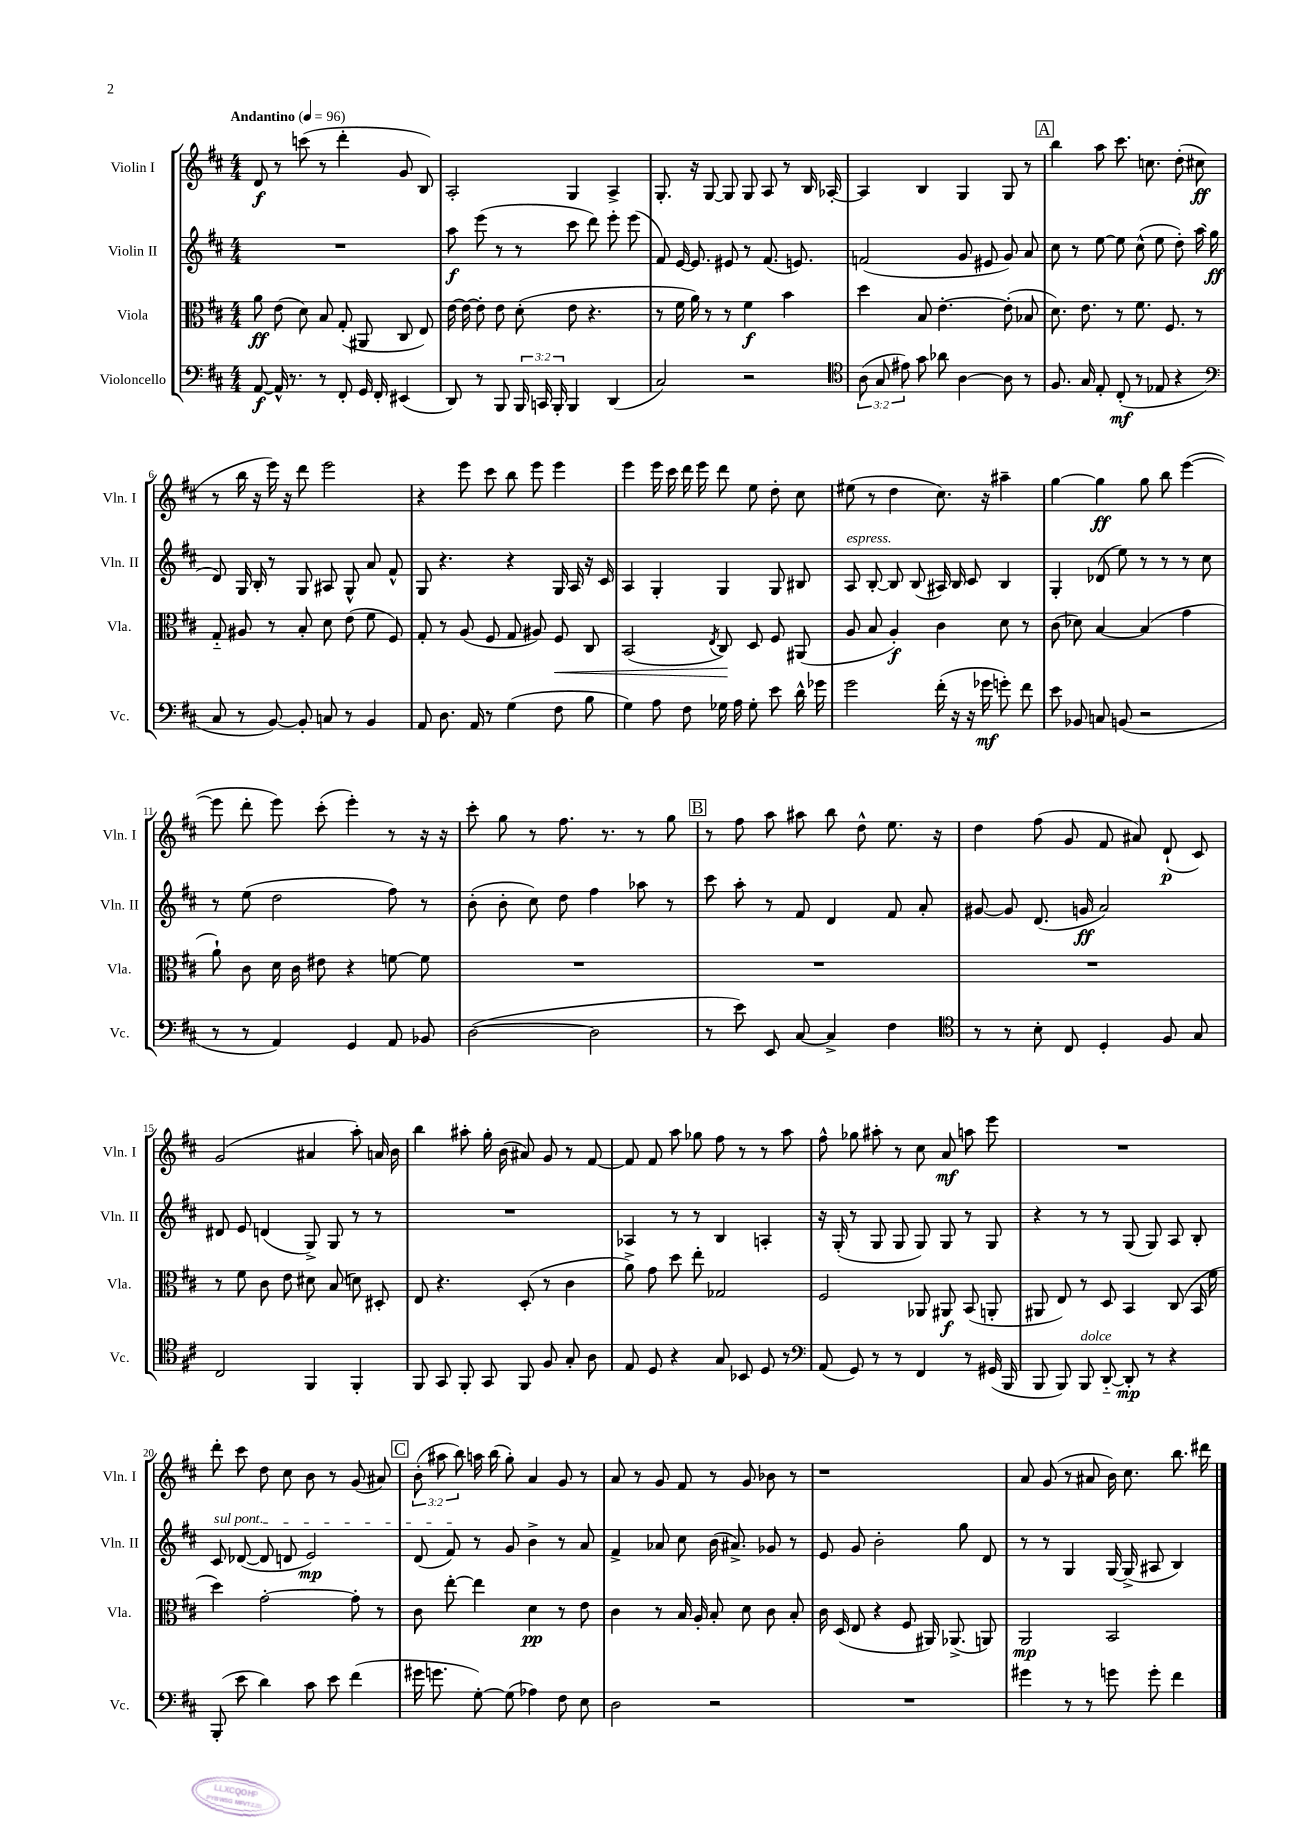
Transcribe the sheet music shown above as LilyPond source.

<<
\new StaffGroup <<
\new Staff = "s0" \with { instrumentName = "Violin I" shortInstrumentName = "Vln. I" } {
    \clef treble \key d \major \numericTimeSignature \time 4/4 \override Staff.TupletNumber.text = #tuplet-number::calc-fraction-text \tempo "Andantino" 4 = 96
    \autoBeamOff d'8\f r8 c'''8( r8 d'''4-. g'8 b8) |
    a2-. g4 a4-> |
    g8.-. r16 g8~ g8 g8 a8 r8 b16 aes16~-. |
    aes4 b4 g4 g8 r8 |
    \mark \markup { \box "A" } b''4 a''8 cis'''8. c''8. d''8-.( cis''8\ff |
    r8 b''16 r16 e'''16) r16 d'''8 e'''2 |
    r4 e'''8 cis'''8 b''8 e'''8 e'''4 |
    e'''4 e'''16 cis'''16 d'''16 e'''16 d'''8 e''8 d''8-. cis''8 |
    eis''8( r8 d''4 cis''8.) r16 ais''4-- |
    g''4~ g''4\ff g''8 b''8 e'''4~( |
    e'''8 d'''8-. e'''8) cis'''8-.( e'''4-.) r8 r16 r16 |
    cis'''8-. g''8 r8 fis''8. r8. r8 g''8 |
    \mark \markup { \box "B" } r8 fis''8 a''8 ais''8 b''8 d''8-^ e''8. r16 |
    d''4 fis''8( g'8 fis'8 ais'8) d'8-!\p( cis'8) |
    g'2( ais'4 a''8-.) a'16 b'16 |
    b''4 ais''8-. g''16-. b'16( ais'8) g'8 r8 fis'8~ |
    fis'8 fis'8 a''8 ges''8 fis''8 r8 r8 a''8 |
    fis''8-^ ges''8 ais''8-. r8 cis''8 a'8\mf a''8 e'''8 |
    R1 |
    d'''8-. cis'''8 d''8 cis''8 b'8 r8 g'8( ais'8) |
    \mark \markup { \box "C" } \tuplet 3/2 { b'8-.( ais''8 b''8) } a''16 b''16( g''8-.) a'4 g'8 r8 |
    a'8 r8 g'8 fis'8 r8 g'8 bes'8 r8 |
    r1 |
    a'8 g'8( r8 ais'8 b'16) cis''8. b''8. dis'''16 \bar "|." |
}
\new Staff = "s1" \with { instrumentName = "Violin II" shortInstrumentName = "Vln. II" } {
    \clef treble \key d \major \numericTimeSignature \time 4/4
    \autoBeamOff R1 |
    a''8\f e'''8( r8 r8 cis'''8 d'''8) e'''8-. e'''8( |
    fis'8) e'16~ e'8. eis'8 r8 fis'8.( e'8.) |
    f'2( g'8 eis'8 g'8) a'8 |
    \mark \markup { \box "A" } cis''8 r8 e''8~ e''8 cis''8-^( e''8 d''8-.) a''16( g''16\ff |
    d'8) g16 b16-. r8 g8 ais8 g8-^ a'8 fis'8-^ |
    g8 r4. r4 g16 a16 r16 cis'16 |
    a4 g4-. g4 g8 bis8 |
    a8^\markup { \italic "espress." } b8~-. b8 b8( ais16) b16 cis'8 b4 |
    g4-. des'8( e''8) r8 r8 r8 cis''8 |
    r8 e''8( d''2 fis''8) r8 |
    b'8-.( b'8-. cis''8) d''8 fis''4 aes''8 r8 |
    \mark \markup { \box "B" } cis'''8 a''8-. r8 fis'8 d'4 fis'8 a'8-. |
    gis'8~ gis'8 d'8.( g'16\ff a'2) |
    dis'8 e'8 d'4( g8->) g8 r8 r8 |
    R1 |
    aes4 r8 r8 b4 a4-. |
    r16 g16-.( r8 g8 g8 g8) g8 r8 g8 |
    r4 r8 r8 g8( g8) a8 b8-. |
    \once \override TextSpanner.bound-details.left.text = \markup { \italic "sul pont." } cis'8\startTextSpan des'8~( des'8 d'8 e'2\mp) |
    \mark \markup { \box "C" } d'8( fis'8\stopTextSpan) r8 g'8 b'4-> r8 a'8 |
    fis'4-> aes'8 cis''8 b'16( ais'8.->) ges'8 r8 |
    e'8 g'8 b'2-. g''8 d'8 |
    r8 r8 g4 g16~ g16->( ais8 b4) \bar "|." |
}
\new Staff = "s2" \with { instrumentName = "Viola" shortInstrumentName = "Vla." } {
    \clef alto \key d \major \numericTimeSignature \time 4/4
    \autoBeamOff a'8\ff e'8( d'8) b8 g8-.( ais,8 cis8 e8) |
    e'16~ e'16~ e'8-. e'8 d'8-.( e'8 r4. |
    r8 fis'16 a'16) r8 r8 fis'4\f b'4 |
    d''4 b8 e'4.~-. e'8-.( bes8 |
    \mark \markup { \box "A" } d'8.) e'8. r8 fis'8. fis8. r8 |
    g8-_ ais8 r8 b8-. d'8 e'8( fis'8 fis8) |
    g8-. r8 a8( fis8 g8 ais8) fis8\< cis8 |
    b,2( \acciaccatura { e8 } cis8\!) d8 fis8 ais,8( |
    a8 b8 a4-.\f) cis'4 d'8 r8 |
    cis'8( des'8) b4~ b4( g'4 |
    a'8-!) cis'8 d'16 cis'16 eis'8 r4 f'8~ f'8 |
    R1 |
    \mark \markup { \box "B" } R1 |
    R1 |
    r8 fis'8 cis'8 e'8 dis'8 b8( d'8) dis8-. |
    e8 r4. d8-.( r8 cis'4 |
    a'8->) g'8 d''8 e''8-. ges2 |
    fis2 aes,8 ais,8\f b,8( a,8-. |
    ais,8 e8) r8 d8 b,4 cis8( b,16 fis'16 |
    d''4) g'2~-. g'8-. r8 |
    \mark \markup { \box "C" } cis'8 e''8~-. e''4 d'4\pp r8 e'8 |
    cis'4 r8 b16 a16-. b8-. d'8 cis'8 b8-. |
    cis'16 d16( e8 r4 fis8 ais,16) aes,8.->( a,8) |
    a,2\mp b,2 \bar "|." |
}
\new Staff = "s3" \with { instrumentName = "Violoncello" shortInstrumentName = "Vc." } {
    \clef bass \key d \major \numericTimeSignature \time 4/4 \override Staff.TupletNumber.text = #tuplet-number::calc-fraction-text
    \autoBeamOff a,8~\f a,16-^ r8. r8 fis,8-. g,16 fis,16-. eis,4( |
    d,8) r8 b,,8 \tuplet 3/2 { b,,16 c,16 b,,16-. } b,,4 d,4( |
    cis2) r2 |
    \clef tenor \tuplet 3/2 { a8( g8 eis'8) } g'8 aes'8 a4~ a8 r8 |
    \mark \markup { \box "A" } fis8. g16 e8-. cis8-.\mf( r8 ees8 r4 |
    \clef bass cis8 r8 b,8~) b,8-. c8 r8 b,4 |
    a,8 d8. a,16 r8 g4( fis8 b8 |
    g4) a8 fis8 ges16 a16 ges8-. e'8 d'16-^ ges'16 |
    g'2 fis'16-.( r16 r16 ges'16\mf g'8-.) fis'8 |
    e'8 bes,8 c8 b,8( r2 |
    r8 r8 a,4) g,4 a,8 bes,8 |
    d2~( d2 |
    \mark \markup { \box "B" } r8 e'8) e,8 cis8~ cis4-> fis4 |
    \clef tenor r8 r8 b8-. cis8 d4-. fis8 g8 |
    cis2 fis,4 fis,4-. |
    fis,8 g,8 fis,8-. g,8 fis,8 fis8 g8-. a8 |
    e8 d8 r4 g8 bes,8 d8 r8 |
    \clef bass a,8( g,8) r8 r8 fis,4 r8 gis,16( b,,16 |
    b,,8 b,,8) b,,8^\markup { \italic "dolce" } d,8~-_ d,8-.\mp r8 r4 |
    b,,8-.( e'8 d'4) cis'8 e'8 fis'4( |
    \mark \markup { \box "C" } gis'16 g'8. g8~-.) g8( aes4) fis8 e8 |
    d2 r2 |
    R1 |
    gis'4 r8 r8 g'8 g'8-. fis'4 \bar "|." |
}
>>
>>
